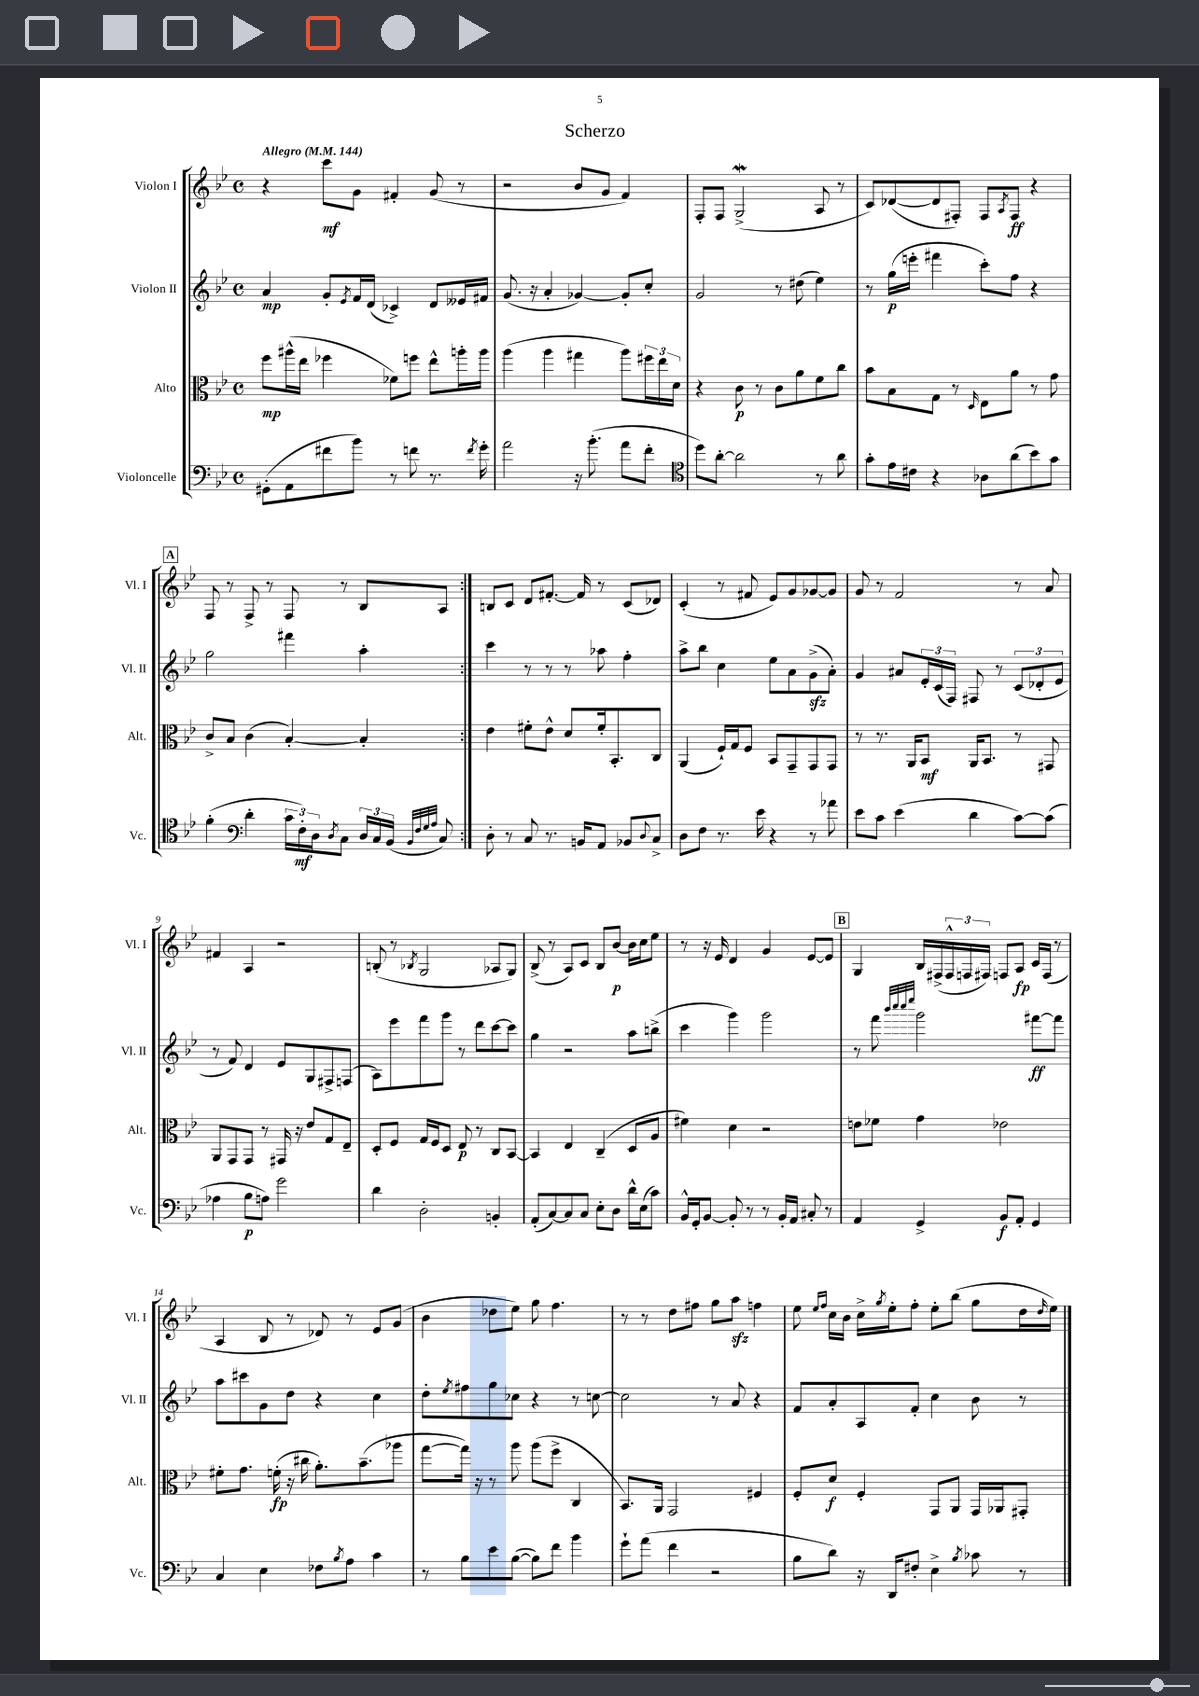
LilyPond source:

\header { title = "Scherzo" }
<<
\new StaffGroup <<
\new Staff = "s0" \with { instrumentName = "Violon I" shortInstrumentName = "Vl. I" } {
    \clef treble \key bes \major \defaultTimeSignature \time 4/4 \tempo "Allegro" 4 = 144
    \repeat volta 2 { r4 c'''8\mf g'8 fis'4-. g'8( r8 |
    r2 bes'8 g'8 f'4) |
    f8-. f8 g2->\mordent( a8 r8 |
    c'8) des'8~( des'8 fis8-.) fis8 \acciaccatura { a8 } fis8\ff r4 |
    \mark \markup { \box "A" } f8 r8 f8-> r8 f8 r8 bes8 a8 | }
    b8 c'8 d'8 fis'8.~-. fis'16 r8 c'8( des'8) |
    c'4-.( r8 fis'8 ees'8) g'8 ges'8~ ges'8 |
    g'8 r8 f'2 r8 a'8 |
    fis'4 a4 r2 |
    b8-.( r8 \acciaccatura { bes8 } g2 aes8 g8) |
    bes8->( r8 a8) c'8 bes8 bes'8~\p bes'16 c''16 ees''8 |
    r8 r16 ees'16 d'4 g'4 ees'8~ ees'8 |
    \mark \markup { \box "B" } g4 bes16 fis16->( \tuplet 3/2 { fis16-^ f16 fis16) } f8 a8\fp c'16 f16( r8 |
    a4 bes8 r8 des'8) r8 ees'8 g'8( |
    bes'4 des''8 ees''8) g''8 f''4. |
    r8 r8 d''8 fis''8 g''8 a''8\sfz f''4 |
    ees''8 \grace { ees''16 f''16 } c''16 bes'16 c''16-> \acciaccatura { g''8 } ees''16-. f''8-. ees''8-. bes''8( g''8 d''16 \grace { d''16 } ees''16) \bar "|." |
}
\new Staff = "s1" \with { instrumentName = "Violon II" shortInstrumentName = "Vl. II" } {
    \clef treble \key bes \major \defaultTimeSignature \time 4/4
    \repeat volta 2 { a'4\mp g'8-. \acciaccatura { ees'8 } f'16 d'16( ces'4->) d'8 eeses'16 fis'16 |
    g'8.( r16 a'4-. ges'4~) ges'8-. c''8-. |
    g'2 r8 dis''8( ees''4) |
    r8 g''16\p( e'''16-. fis'''4 c'''8-.) f''8 r4 |
    \mark \markup { \box "A" } g''2 fis'''4 a''4-. | }
    c'''4 r8 r8 r8 aes''8 f''4-. |
    a''8-> bes''8 c''4 ees''8 a'8 g'8->\sfz( a'8-.) |
    g'4 ais'8 \tuplet 3/2 { ees'16-. c'16( f16) } fis8 r8 \tuplet 3/2 { c'8( des'8-. ees'8 } |
    r8 f'8) d'4 ees'8 g8 fis8-> f8( |
    a8) ees'''8 f'''8 g'''8 r8 d'''8 c'''8~ c'''8 |
    g''4 r2 a''8 b''8->( |
    c'''4 g'''4) g'''2 |
    \mark \markup { \box "B" } r8 f'''8 \grace { bes'''32 c''''32 c''''32 ees''''32 } g'''2 fis'''8~\ff fis'''8 |
    a''8 cis'''8 g'8 d''8 r4 c''4 |
    d''8-. \acciaccatura { ees''8 } fis''8 g''8 ces''8 r4 r8 c''8~ |
    c''2 r8 a'8 r4 |
    f'8 a'8-. a8 f'8-. c''4 bes'8 r8 \bar "|." |
}
\new Staff = "s2" \with { instrumentName = "Alto" shortInstrumentName = "Alt." } {
    \clef alto \key bes \major \defaultTimeSignature \time 4/4
    \repeat volta 2 { f''8\mp ais''16-^( ees''16 fes''4 fes'8) f''8 ees''8-^ a''16-. a''16 |
    a''4( a''4 gis''4 a''8) \tuplet 3/2 { fis''16 ees''16 d'16 } |
    r4 c'8\p r8 c'8 a'8 f'8 c''8 |
    bes'8 bes8 g8 r8 \grace { d16 } ees8 a'8 r8 g'8 |
    \mark \markup { \box "A" } c'8-> bes8 c'4( bes4~-.) bes4-. | }
    ees'4 fis'8-. ees'8-^ d'8 fis'16-. bes,8.-. c8 |
    a,4( f16-!) g16 f8 bes,8 g,8-- g,8 g,8 |
    r8 r8. a,16 bes,8\mf a,16 bes,8. r8 gis,8 |
    a,8 g,8 g,8 r8 gis,16 r16 ees'8 g8 ees8-- |
    d8-. f8 g16 f16 d8 ees8\p r8 c8 bes,8~ |
    bes,4 ees4 c4--( d8 a8 |
    fis'4) d'4 r2 |
    \mark \markup { \box "B" } e'8 fes'8 g'4 ees'2 |
    fis'8-. g'8. f'16-.\fp( r16 cis''16 a'8.-.) bes'8.--( aes''8 |
    g''8~ g''16) r16 r8 a''8 a''8( f''8-> c4 |
    bes,8.) a,16 g,2 fis4 |
    f8-. d'8\f f4-. g,8 a,8 g,16 aes,16 gis,8-. \bar "|." |
}
\new Staff = "s3" \with { instrumentName = "Violoncelle" shortInstrumentName = "Vc." } {
    \clef bass \key bes \major \defaultTimeSignature \time 4/4
    \repeat volta 2 { gis,8-.( a,8 fis'8 bes'8) r8 f'8 r8. \acciaccatura { f'8 } g'16-. |
    a'2 r16 bes'8.-.( a'8 f'8-. |
    \clef tenor d''8) a'8~-. a'2 r8 a'8 |
    g'8-. ees'16 cis'16 r4 aes8 a'8( bes'8) g'8 |
    \mark \markup { \box "A" } f'4-.( \clef bass d'4-. \tuplet 3/2 { c'16 f16-.\mf) d16 } \acciaccatura { d8 } c8 \tuplet 3/2 { d16 c16 bes,16( } \grace { bes,32 f32 g32 a32 } c8) | }
    d8-. r8 c8 r8. b,16 a,8 bes,8 \appoggiatura { d8 } c8-> |
    d8 f8 r8. ees'16 r4 r8 aes'8 |
    ees'8 c'8 ees'4( d'4 c'8~) c'8( |
    aes4 bes8\p a8) g'2 |
    d'4 d2-. b,4-. |
    a,8-.( c8~) c8 c8 ees8-. d8 d'16-^ ees16( c'8) |
    bes,16-^ g,16-. bes,8~ bes,8-. r8 r8 bes,16-. a,16 cis8-. r8 |
    \mark \markup { \box "B" } a,4 g,4-> bes,8\f a,8-. g,4 |
    c4 ees4 fes8 \acciaccatura { bes8 } a8 c'4 |
    r8 bes8 ees'8 bes8~( bes8) f'8 bes'4 |
    g'8-! a'8( f'4 r2 |
    bes8 d'8) r16 d,16 fis8-. ees4-> \acciaccatura { bes8 } ces'8 r8 \bar "|." |
}
>>
>>
